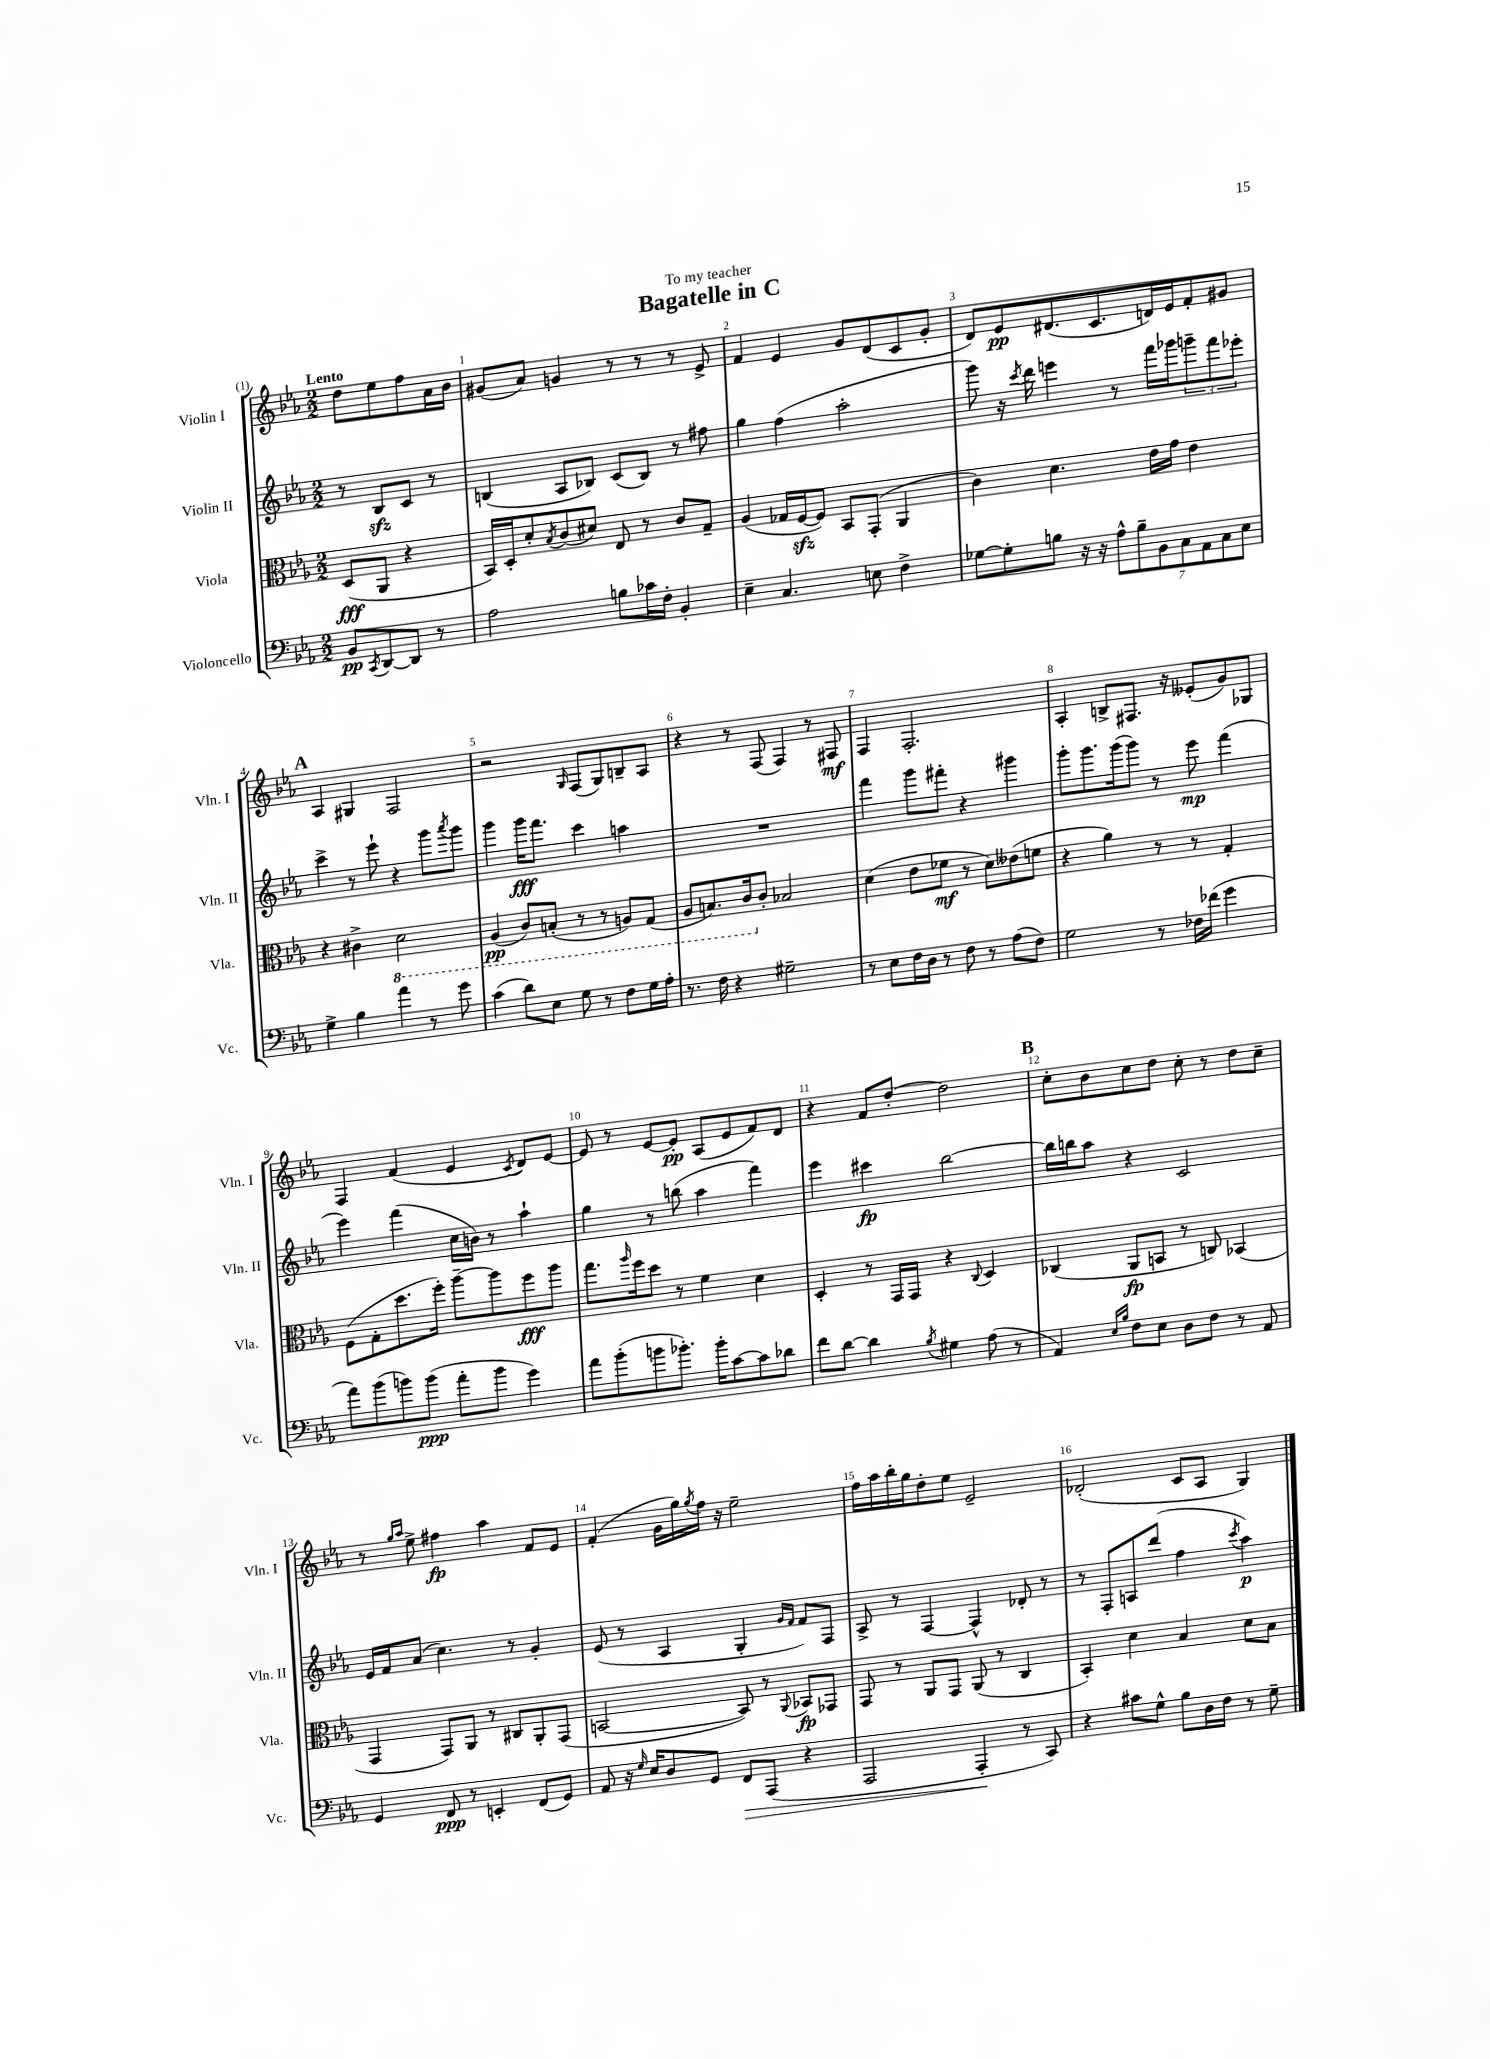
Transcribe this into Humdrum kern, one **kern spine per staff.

**kern	**dynam	**kern	**dynam	**kern	**dynam	**kern	**dynam
*part4	*part4	*part3	*part3	*part2	*part2	*part1	*part1
*staff4	*staff4	*staff3	*staff3	*staff2	*staff2	*staff1	*staff1
*I"Violoncello	*	*I"Viola	*	*I"Violin II	*	*I"Violin I	*
*I'Vc.	*	*I'Vla.	*	*I'Vln. II	*	*I'Vln. I	*
*clefF4	*	*clefC3	*	*clefG2	*	*clefG2	*
*k[b-e-a-]	*	*k[b-e-a-]	*	*k[b-e-a-]	*	*k[b-e-a-]	*
*M2/2	*	*M2/2	*	*M2/2	*	*M2/2	*
=	=	=	=	=	=	=	=
!	!	!	!	!	!	!LO:TX:a:B:t=Lento	!
8BB-/L	pp	(8D/L	fff	8r	.	8dd\L	.
8qCC/	.	.	.	.	.	.	.
[8DD/	.	8AA-/J	.	8B-zz/L	.	8ee-\	.
8DD/J]	.	4r	.	8c/J	.	8ff\	.
8r	.	.	.	8r	.	16a-\L	.
.	.	.	.	.	.	16b-\JJ	.
=1	=1	=1	=1	=1	=1	=1	=1
2A-\	.	16BB-/LL)	.	(4Bn/	.	(8g#X/L	.
.	.	16D'/J	.	.	.	.	.
.	.	8d'/	.	.	.	8a-/J)	.
.	.	8qB-/	.	.	.	.	.
.	.	(8c/	.	8A-/L	.	4gn/	.
.	.	8d#X/J)	.	8B-X/J)	.	.	.
8Bn\L	.	8E-/	.	(8c/L	.	8r	.
16c-X\L	.	8r	.	8B-/J)	.	8r	.
16F'\JJ	.	.	.	.	.	.	.
4BB-'/	.	8c/L	.	8r	.	8r	.
.	.	8G~/J	.	8ff#X\	.	8e-^/	.
=2	=2	=2	=2	=2	=2	=2	=2
4E-~\	.	(4A-/	.	4gg\	.	4f/	.
4.C/	.	16G-X/LL	.	(4ff\	.	4e-/	.
.	.	[16Fzz/J	.	.	.	.	.
.	.	8F/J])	.	.	.	.	.
.	.	8BB-/L	.	2aa-'\	.	8g/L	.
8En\	.	(8GG'/J	.	.	.	(8d/	.
4F^\	.	4AA-/	.	.	.	8c/	.
.	.	.	.	.	.	8g'/J	.
=3	=3	=3	=3	=3	=3	=3	=3
[8G-X\L	.	4c\)	.	8ggg\)	.	8d/L)	.
8G-'\]	.	.	.	16r	.	8e-/	pp
.	.	.	.	8qccc/	.	.	.
.	.	.	.	16ddd\	.	.	.
8Bn\J	.	4.d\	.	4eeen\	.	(8.d#X/	.
16r	.	.	.	.	.	.	.
16r	.	.	.	.	.	8.c/	.
14A-^^\L	.	.	.	8r	.	.	.
14B~\	.	.	.	.	.	.	.
.	.	16e-\LL	.	16fff\LL	.	16dn/L)	.
14BB-\	.	.	.	.	.	.	.
.	.	16g\JJ	.	16ggg-X\J	.	16e-/J	.
14C\	.	.	.	.	.	.	.
.	.	4e-\	.	12gggn~\	.	8f'/	.
14AA-\	.	.	.	.	.	.	.
.	.	.	.	12fff\	.	.	.
14C\	.	.	.	.	.	.	.
.	.	.	.	.	.	8g#X/J	.
.	.	.	.	12eee-X'\J	.	.	.
14E-\J	.	.	.	.	.	.	.
!!LO:LB:g=z
!!LO:REH:place=s1:t=A
=4	=4	=4	=4	=4	=4	=4	=4
4G^\	.	4r	.	4ccc^\	.	4A-/	.
4B-\	.	4c#X^\	.	8r	.	4G#X/	.
.	.	.	.	8eee-`\	.	.	.
*	*	*8ba	*	*	*	*	*
4a-\	.	2D\	.	4r	.	2F/	.
8r	.	.	.	8ggg\L	.	.	.
.	.	.	.	8qaaa-/	.	.	.
8g\	.	.	.	8ggg\J	.	.	.
=5	=5	=5	=5	=5	=5	=5	=5
(4c\	.	(4AA-/	pp	4ggg\	.	2r	.
8d\L)	.	8C/L)	.	16ggg\KL	fff	.	.
.	.	.	.	8.fff\J	.	.	.
8E-\J	.	(8BBn'/J	.	.	.	.	.
.	.	.	.	.	.	16qqG/	.
8G\	.	8r	.	4ccc\	.	(8F/L	.
8r	.	8r	.	.	.	8G/)	.
8F\L	.	8AAn/L)	.	4aan\	.	8Bn~/	.
16G\L	.	(8GG/J	.	.	.	8A-/J	.
16A-'\JJ	.	.	.	.	.	.	.
=6	=6	=6	=6	=6	=6	=6	=6
8.r	.	8AA-/L	.	1r	.	4r	.
.	.	8.BBn/)	.	.	.	.	.
16F\	.	.	.	.	.	.	.
4r	.	.	.	.	.	8r	.
.	.	16C/k	.	.	.	.	.
*	*	*X8ba	*	*	*	*	*
.	.	8c'/J	.	.	.	(8F/	.
2G#X~\	.	2B-X/	.	.	.	4F/)	.
.	.	.	.	.	.	8r	.
.	.	.	.	.	.	8F#X/	mf
=7	=7	=7	=7	=7	=7	=7	=7
8r	.	(4d\	.	4fff\	.	4F/	.
8E-\L	.	.	.	.	.	.	.
16F\L	.	8e-\L	.	8ggg\L	.	2.F'/	.
16D\JJ	.	.	.	.	.	.	.
8r	.	8f-X\J	mf	8fff#X'\J	.	.	.
8F\	.	8r	.	4r	.	.	.
8r	.	8d\L)	.	.	.	.	.
(8A-\L	.	(8e--X\	.	4ggg#X\	.	.	.
8F\J)	.	8fn\J	.	.	.	.	.
=8	=8	=8	=8	=8	=8	=8	=8
2G\	.	4r	.	8ggg'\L	.	4A-'/	.
.	.	.	.	8.ggg\	.	.	.
.	.	4a-\)	.	.	.	8Bn^/L	.
.	.	.	.	(16ggg\k	.	.	.
.	.	.	.	8ggg\J)	.	8.F#X/J	.
8r	.	8r	.	8r	.	.	.
.	.	.	.	.	.	16r	.
16F-X\LL	.	8r	.	8eee-\	mp	(8e--X'/L	.
(16f-X\JJ	.	.	.	.	.	.	.
4g\	.	4G'/	.	(4fff\	.	8g/)	.
.	.	.	.	.	.	8G-X/J	.
!!LO:LB:g=z
=9	=9	=9	=9	=9	=9	=9	=9
8a-\L)	.	(8F\L	.	4eee-\)	.	4F/	.
(8b-\	.	8G'\	.	.	.	.	.
8bn\)	.	8.dd\	.	(4fff\	.	(4f/	.
(8b\J	ppp	.	.	.	.	.	.
.	.	16ff'\Jk)	.	.	.	.	.
8a-'\L	.	[8aa-~\L	.	16cc\LL	.	4e-/	.
.	.	.	.	16bn\JJ)	.	.	.
8b\J	.	8aa-\]	.	8r	.	.	.
.	.	.	.	.	.	8qc/	.
4g\)	.	8ff\	fff	4aa-`\	.	8d/L)	.
.	.	8aa-\J	.	.	.	[8e-/J	.
=10	=10	=10	=10	=10	=10	=10	=10
8a-\L	.	8.gg\L	.	4gg\	.	8e-/]	.
(8b-'\	.	.	.	.	.	8r	.
.	.	16qqaa-/	.	.	.	.	.
.	.	16ff\k	.	.	.	.	.
8bn\	.	8dd\J	.	8r	.	[8e-/L	.
8.b-X'\J)	.	8r	.	(8bbn\	.	8e-'/J]	pp
.	.	4f\	.	4aa-\	.	(8A-/L	.
16b-'\KL	.	.	.	.	.	.	.
[8c\	.	.	.	.	.	8e-/	.
8c\]	.	4d\	.	4fff\)	.	8f/)	.
8d-X\J	.	.	.	.	.	8d/J	.
=11	=11	=11	=11	=11	=11	=11	=11
8f\L	.	4D'/	.	4eee-\	.	4r	.
[8d\J	.	.	.	.	.	.	.
4d\]	.	8r	.	4ccc#X\	fp	8f/L	.
.	.	16GG/LL	.	.	.	[8dd'/J	.
.	.	16GG/JJ	.	.	.	.	.
8qB-/	.	.	.	.	.	.	.
4G#X\	.	4r	.	[2bb-\	.	2dd\]	.
.	.	8qqC/	.	.	.	.	.
(8A-\	.	4D/	.	.	.	.	.
8r	.	.	.	.	.	.	.
!!LO:REH:place=s1:t=B
=12	=12	=12	=12	=12	=12	=12	=12
4AA-/)	.	(4C-X/	.	16bb-\LL]	.	8cc'\L	.
.	.	.	.	16bbn\J	.	.	.
.	.	.	.	8aa-\J	.	8b-\	.
16qqE-/LL	.	.	.	.	.	.	.
16qqB-/JJ	.	.	.	.	.	.	.
8F\L	.	8AA-/L	fp	4r	.	8cc\	.
8E-\J	.	8BBn/J	.	.	.	8dd\J	.
8D\L	.	8r	.	2c/	.	8cc'\	.
8F\J	.	8Cn/)	.	.	.	8r	.
8r	.	(4BB-X/	.	.	.	8dd\L	.
8AA-/	.	.	.	.	.	8cc~\J	.
!!LO:LB:g=z
=13	=13	=13	=13	=13	=13	=13	=13
4GG/	.	4GG/	.	16e-/LL	.	8r	.
.	.	.	.	16f/J	.	.	.
.	.	.	.	.	.	16qqgg/LL	.
.	.	.	.	.	.	16qqaa-/JJ	.
.	.	.	.	(8a-/J	.	8ee-^\	.
8FF/	ppp	8GG/L)	.	4.cc\)	.	4ff#X\	fp
8r	.	8AA-/J	.	.	.	.	.
4EEn'/	.	8r	.	.	.	4aa-\	.
.	.	8C#X/L	.	8r	.	.	.
(8FF/L	.	8AA-'/	.	4g'/	.	8f/L	.
8GG/J)	.	(8GG/J	.	.	.	8e-/J	.
=14	=14	=14	=14	=14	=14	=14	=14
8AA-/	.	[2BBn/	.	(8e-/	.	(4f'/	.
16r	.	.	.	8r	.	.	.
16qqG/	.	.	.	.	.	.	.
16E-/KL	.	.	.	.	.	.	.
8D/	.	.	.	4A-/	.	16g\LL	.
.	.	.	.	.	.	16gg\)	.
.	.	.	.	.	.	8qgg/	.
8GG/J	.	.	.	.	.	16ff\JJ	.
.	.	.	.	.	.	16r	.
!	!LO:HP:b	!	!	!	!	!	!
8FF/L	>	8BB/])	.	4G'/	.	2ee-~\	.
(8AAA-/J	.	8r	.	.	.	.	.
.	.	.	.	16qqg/LL	.	.	.
.	.	8qqAA-/	.	16qqf/JJ	.	.	.
4r	.	8BB-X/L	fp	8f/L)	.	.	.
.	.	8GG-X/J	.	8F/J	.	.	.
=15	=15	=15	=15	=15	=15	=15	=15
2AAA-/	.	8GG/	.	8A-^/	.	16ff\LL	.
.	.	.	.	.	.	16aa-\	.
.	.	8r	.	8r	.	16bb-'\	.
.	.	.	.	.	.	16gg\J	.
.	.	8AA-/L	.	[4F/	.	8dd'\	.
.	.	8GG/J	.	.	.	8ee-\J	.
4AAA-'/	.	(8AA-/	.	4F^^/]	.	2e-~/	.
.	.	8r	.	.	.	.	.
8r	]	4C/	.	8d-X'/	.	.	.
8CC/)	.	.	.	8r	.	.	.
=16	=16	=16	=16	=16	=16	=16	=16
4r	.	4BB-'/)	.	8r	.	(2d-X'/	.
.	.	.	.	8F'/L	.	.	.
8c#X\L	.	4d\	.	8An/	.	.	.
8G^^\J	.	.	.	(8ddd/J	.	.	.
8B-\L	.	4B-/	.	4ff\	.	8c/L	.
16D\L	.	.	.	.	.	8A-/J	.
16F\JJ	.	.	.	.	.	.	.
.	.	.	.	8qccc/	.	.	.
8r	.	8d\L	.	4aa-\)	p	4G/)	.
8G~\	.	8B-\J	.	.	.	.	.
==	==	==	==	==	==	==	==
*-	*-	*-	*-	*-	*-	*-	*-
